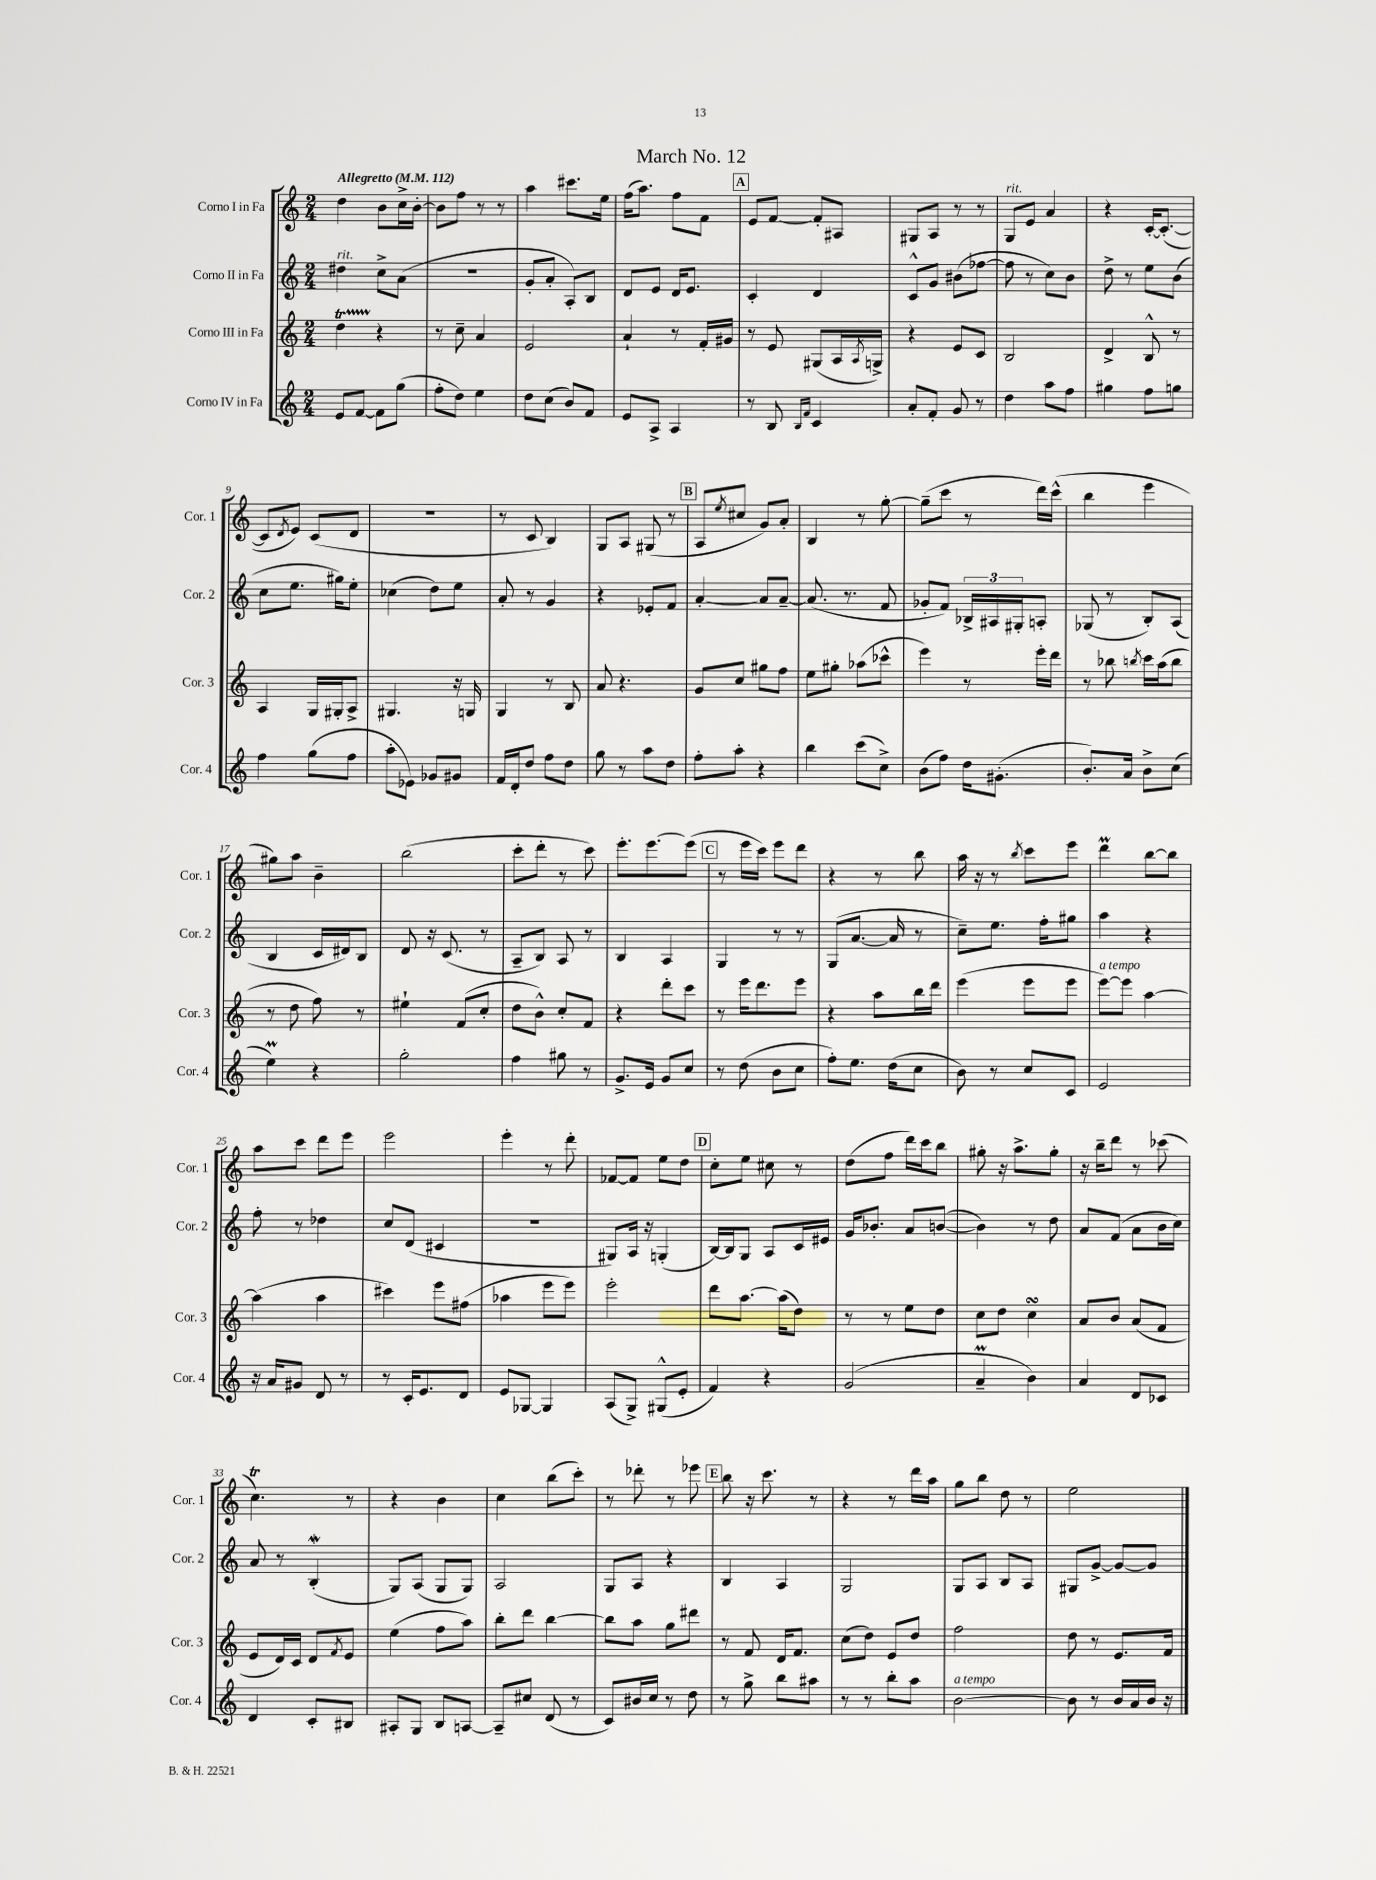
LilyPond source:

\header { title = "March No. 12" }
<<
\new StaffGroup <<
\new Staff = "s0" \with { instrumentName = "Corno I in Fa" shortInstrumentName = "Cor. 1" } {
    \clef treble \key c \major \numericTimeSignature \time 2/4 \tempo "Allegretto" 4 = 112
    d''4 b'8 c''16-> b'16~-. |
    b'8 f''8 r8 r8 |
    a''4 cis'''8. e''16 |
    f''16( a''8.) f''8 f'8 |
    \mark \markup { \box "A" } e'8 f'8~ f'8-. ais8 |
    gis8 a8 r8 r8 |
    g8^\markup { \italic "rit." } e'8 a'4 |
    r4 c'16~-. c'8.~-.( |
    c'8 \acciaccatura { d'8 } e'8) c'8( d'8 |
    r2 |
    r8 c'8 b4) |
    g8 a8 gis8( r8 |
    \mark \markup { \box "B" } a8 \acciaccatura { e''8 } cis''8 g'8) a'8-. |
    b4 r8 g''8~-. |
    g''8--( c'''8 r8 d'''16) c'''16-^( |
    b''4 e'''4 |
    gis''8) a''8 b'4-- |
    b''2( |
    c'''8-. d'''8-. r8 c'''8) |
    e'''8.-. e'''8.~ e'''8( |
    \mark \markup { \box "C" } r8 e'''16 c'''16) e'''8 d'''8 |
    r4 r8 b''8 |
    a''16 r16 r8 \acciaccatura { b''8 } c'''8 e'''8 |
    d'''4\prall b''8~ b''8 |
    a''8 c'''8 d'''8 e'''8 |
    e'''2 |
    e'''4-. r8 d'''8-. |
    fes'8~ fes'8 e''8 d''8 |
    \mark \markup { \box "D" } c''8-. e''8 cis''8 r8 |
    d''8( f''8 d'''16) c'''16 b''8 |
    gis''8-. r16 a''8.-> gis''8-. |
    r16 b''16-- d'''8 r8 ces'''8( |
    c''4.\trill) r8 |
    r4 b'4 |
    c''4 b''8( c'''8-.) |
    r8 des'''8-. r8 ees'''8 |
    \mark \markup { \box "E" } b''8 r16 c'''8. r8 |
    r4 r8 d'''16 a''16 |
    g''8 b''8 d''8 r8 |
    e''2 \bar "|." |
}
\new Staff = "s1" \with { instrumentName = "Corno II in Fa" shortInstrumentName = "Cor. 2" } {
    \clef treble \key c \major \numericTimeSignature \time 2/4
    dis''4^\markup { \italic "rit." } c''8-> a'8( |
    r2 |
    g'8-. a'8-. a8-.) b8 |
    d'8 e'8 d'16 e'8. |
    \mark \markup { \box "A" } c'4-. d'4 |
    c'8-^ g'8 bis'8( fes''8~ |
    fes''8 r8 c''8) b'8 |
    d''8-> r8 e''8 b'8( |
    c''8 e''8. gis''16) e''8-. |
    ces''4( d''8) e''8 |
    a'8-. r8 g'4 |
    r4 ees'8-. f'8 |
    \mark \markup { \box "B" } a'4~-. a'8 a'8~-- |
    a'8.( r8. f'8 |
    ges'8-. f'8) \tuplet 3/2 { bes16-> ais16 gis16-. } a8-. |
    ges8( r8 b8-.) a8( |
    b4 c'16 dis'16) b8 |
    d'8 r16 c'8.( r8 |
    a8-- b8) a8 r8 |
    b4 a4 |
    \mark \markup { \box "C" } g4 r8 r8 |
    g8( a'8.~ a'16 r8 |
    c''8--) e''8. f''16-. gis''8 |
    a''4 r4 |
    f''8-. r8 des''4 |
    c''8 d'8( cis'4 |
    R2 |
    gis8) a16 r16 g4-.( |
    \mark \markup { \box "D" } b16~) b16 g8 a8 c'16 eis'16 |
    g'16 bes'8.-. a'8 b'8~( |
    b'4) r8 d''8 |
    a'8 f'8( a'8 b'16 c''16) |
    a'8 r8 b4-.\mordent( |
    g8) a8( g8 g8) |
    a2 |
    g8 a8 r4 |
    \mark \markup { \box "E" } b4 a4 |
    g2 |
    g8 a8 b8 a8 |
    gis8 g'8~-> g'8~ g'8 \bar "|." |
}
\new Staff = "s2" \with { instrumentName = "Corno III in Fa" shortInstrumentName = "Cor. 3" } {
    \clef treble \key c \major \numericTimeSignature \time 2/4
    d''4\startTrillSpan r4\stopTrillSpan |
    r8 c''8-- a'4 |
    e'2 |
    a'4-! r8 f'16-. gis'16 |
    \mark \markup { \box "A" } r8 e'8 gis8( a16 \acciaccatura { a8 } g16->) |
    r4 e'8 c'8 |
    b2 |
    d'4-> b8-^ r8 |
    a4 g16 gis16-. a8-> |
    gis4. r16 g16 |
    g4 r8 b8 |
    a'8 r4. |
    \mark \markup { \box "B" } g'8 c''8 gis''8 f''8 |
    e''8 gis''8-. aes''8( ces'''8-^ |
    e'''4) r8 e'''16-. d'''16 |
    r8 bes''8 \acciaccatura { b''8 } c'''16 a''16( b''8 |
    r8 d''8 f''8) r8 |
    eis''4-! f'8( c''8-. |
    d''8 b'8-^) c''8-. f'8 |
    r4 d'''8-. c'''8 |
    \mark \markup { \box "C" } r8 e'''16 d'''8. e'''8 |
    r4 a''8 b''16 d'''16 |
    e'''4( e'''8 e'''8 |
    e'''8~^\markup { \italic "a tempo" }) e'''8 a''4~ |
    a''4( a''4 |
    cis'''4) e'''8 fis''8( |
    aes''4 e'''8 e'''8) |
    e'''2-. |
    \mark \markup { \box "D" } d'''8 a''8.~ a''16( d''8) |
    r8 r8 e''8 d''8 |
    c''8 d''8 c''4\turn |
    a'8 b'8 a'8( f'8 |
    e'8 d'16) c'16 d'8 \acciaccatura { f'8 } e'8 |
    e''4( f''8 a''8) |
    b''8-. d'''8 b''4~ |
    b''8 a''8 g''8 dis'''8 |
    \mark \markup { \box "E" } r8 f'8 d'16 f'8. |
    c''8( d''8) e'8 d''8 |
    f''2 |
    d''8 r8 e'8. f'16 \bar "|." |
}
\new Staff = "s3" \with { instrumentName = "Corno IV in Fa" shortInstrumentName = "Cor. 4" } {
    \clef treble \key c \major \numericTimeSignature \time 2/4
    e'8 f'8~ f'8 g''8( |
    f''8-. d''8) e''4 |
    d''8 c''8( b'8) f'8 |
    e'8 a8-> a4 |
    \mark \markup { \box "A" } r8 b8 \grace { b16 f'16 } c'4 |
    a'8-. f'8-. g'8 r8 |
    d''4 a''8 f''8 |
    gis''4 f''8 g''8 |
    f''4 g''8( f''8 |
    a''8-. ees'8) ges'8 gis'8 |
    f'16 d'16-. d''8 f''8 d''8 |
    g''8 r8 a''8 d''8 |
    \mark \markup { \box "B" } f''8-. a''8-. r4 |
    b''4 c'''8( c''8->) |
    b'8( f''8) d''16 gis'8.-.( |
    b'8.-.) a'16 b'8-> c''8( |
    e''4\prall) r4 |
    g''2-. |
    f''4 gis''8 r8 |
    g'8.-> e'16 g'8 c''8 |
    \mark \markup { \box "C" } r8 d''8( b'8 c''8 |
    f''8-.) e''8. d''16( c''8 |
    b'8) r8 c''8 c'8 |
    e'2 |
    r16 a'16 gis'8 d'8 r8 |
    r8 c'16-. e'8. d'8 |
    e'8 ges8~ ges4 |
    a8( g8->) gis8-^( e'8-. |
    \mark \markup { \box "D" } f'4) r4 |
    g'2( |
    a'4--\prall b'4) |
    a'4 d'8 ces'8 |
    d'4 c'8-. bis8 |
    ais8-. g8 b8 a8~ |
    a8-- cis''8 d'8( r8 |
    c'8) bis'16 c''16 r8 d''8 |
    \mark \markup { \box "E" } r8 g''8-> b''8 ais''8 |
    r8 r8 b''8-. a''8 |
    b'2~^\markup { \italic "a tempo" } |
    b'8 r8 b'16 a'16 b'16 r16 \bar "|." |
}
>>
>>
